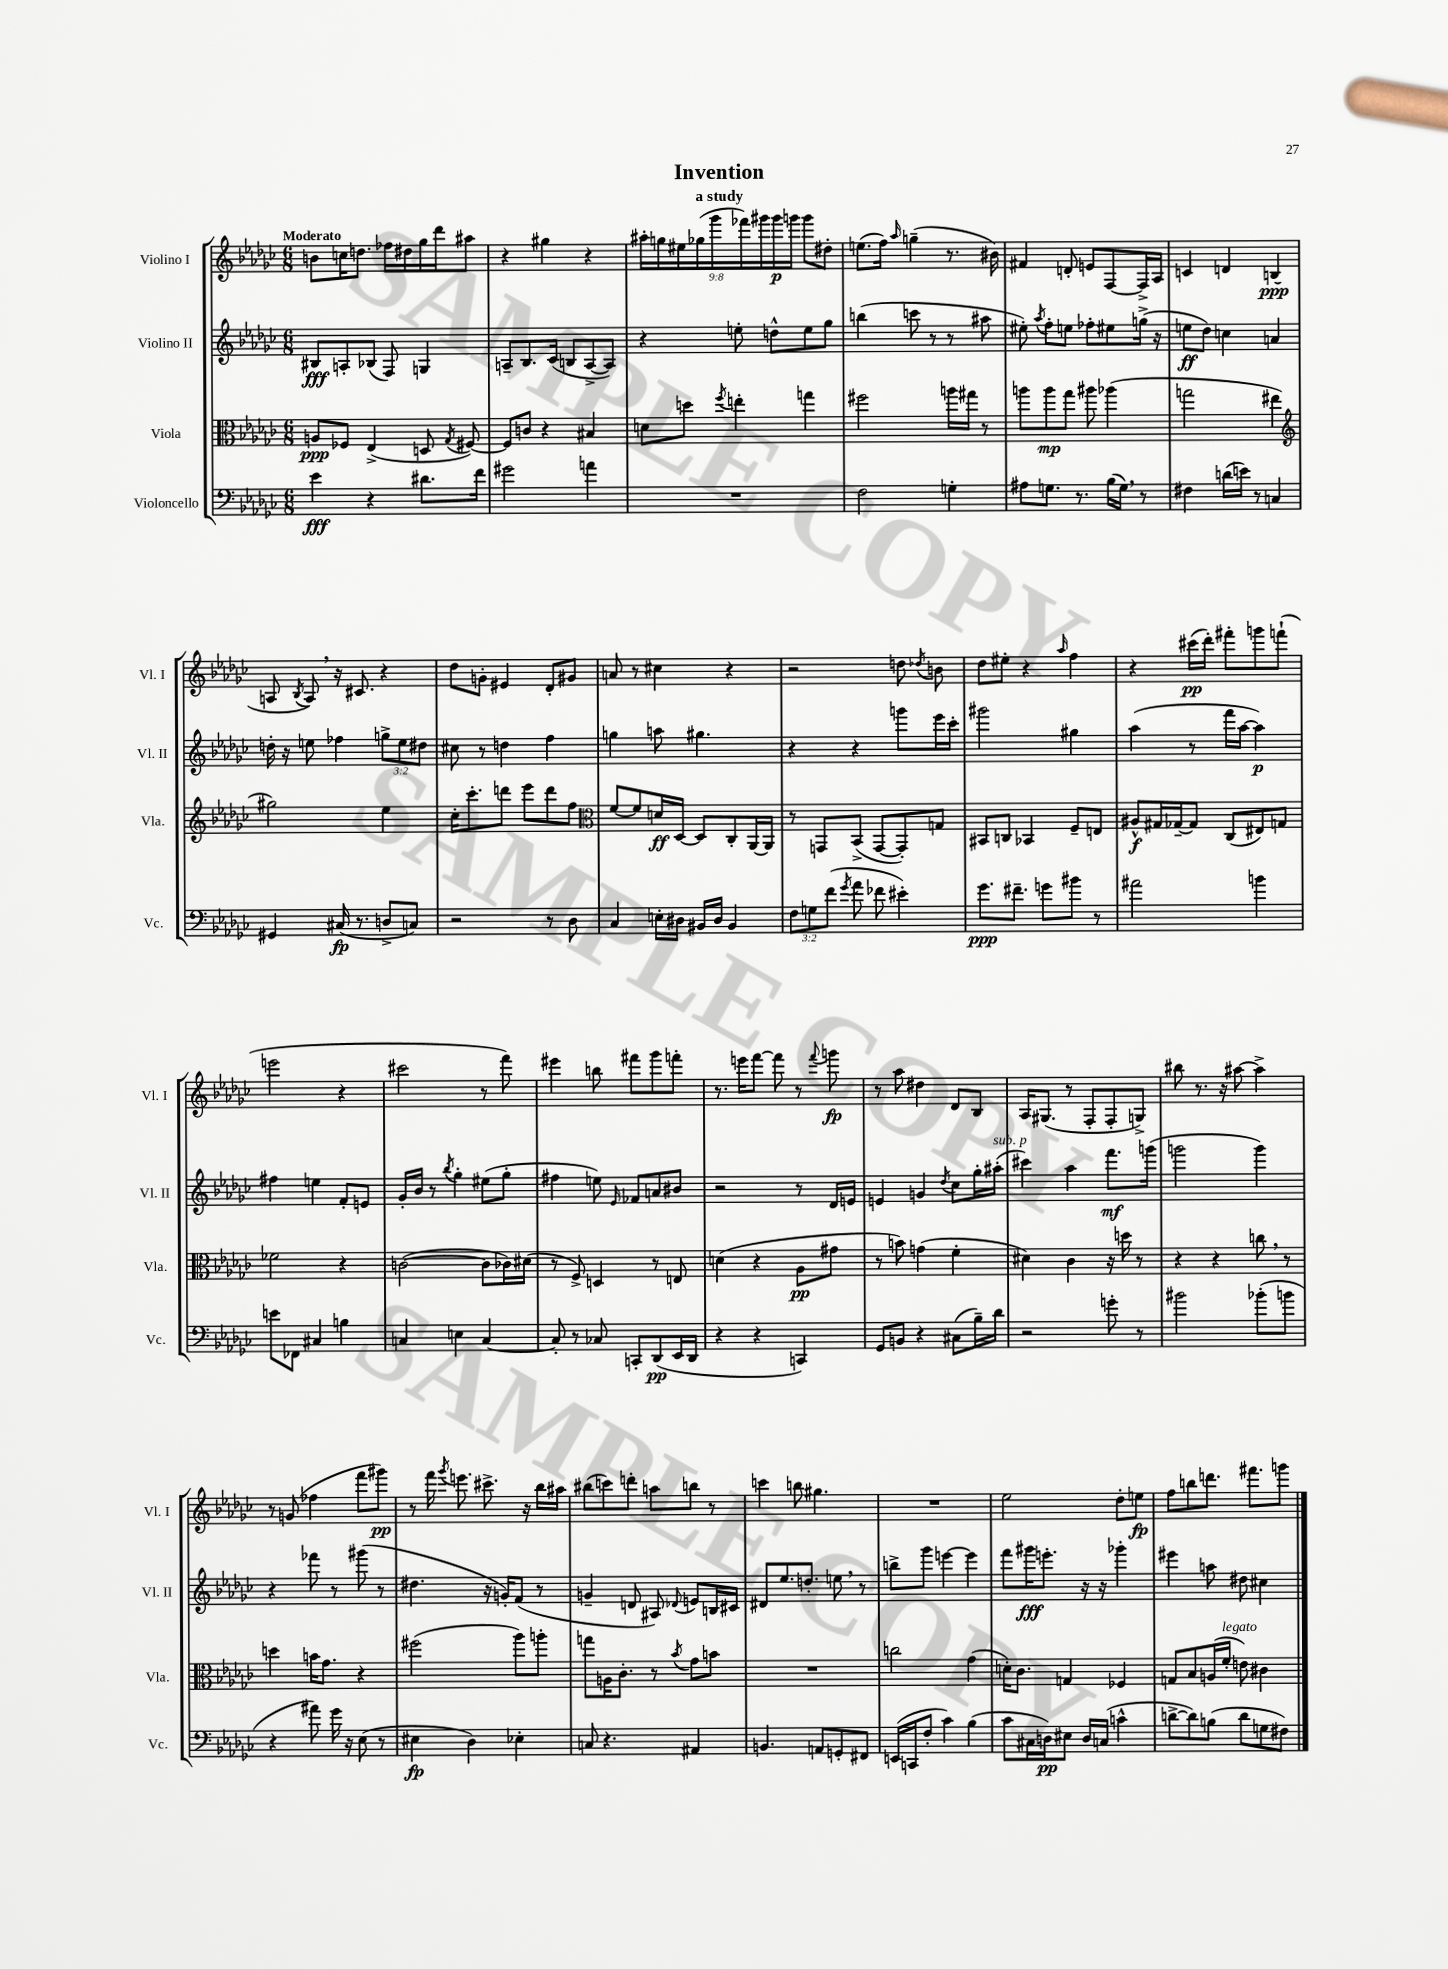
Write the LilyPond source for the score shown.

\header { title = "Invention" subtitle = "a study" }
<<
\new StaffGroup <<
\new Staff = "s0" \with { instrumentName = "Violino I" shortInstrumentName = "Vl. I" } {
    \clef treble \key ges \major \numericTimeSignature \time 6/8 \override Staff.TupletNumber.text = #tuplet-number::calc-fraction-text \tempo "Moderato"
    \autoBeamOff b'8[ c''16 d''8.] fes''16[ dis''16 ges''16 des'''16 ais''8] |
    r4 gis''4 r4 |
    \tuplet 9/8 { ais''16[-. g''16 eis''16 ges''16( ges'''16 fes'''16) gis'''16 gis'''16\p g'''16] } g'''8[ dis''8]-. |
    e''8.[( f''16]) \grace { aes''16 } g''4--( r8. bis'16) |
    fis'4 d'8-. e'8[ f8~ f16-> aes16] |
    c'4 d'4 b4\ppp( |
    a8 \acciaccatura { bes8 } a8) \breathe r16 cis'8. r4 |
    des''8[ g'8]-. eis'4 des'8[-. gis'8] |
    a'8 r8 cis''4 r4 |
    r2 d''8 \acciaccatura { des''8 } b'8 |
    des''8[ eis''8]-. r4 \grace { aes''16 } f''4 |
    r4 cis'''16[\pp( des'''16]-.) fis'''8[-. g'''8 f'''8]-!( |
    e'''2 r4 |
    cis'''2 r8 f'''8) |
    eis'''4 b''8 fis'''8[ ges'''8 f'''8]-. |
    r8. e'''16[ f'''8]~ f'''8 r8 \appoggiatura { f'''8 } g'''8\fp |
    r8 aes''8 dis''4 des'8[ bes8] |
    aes16[ gis8.]( r8 f8[-. f8-. g8]->) |
    bis''8 r8. r16 ais''8~ ais''4-> |
    r8 g'8( fes''4 f'''8[ gis'''8]\pp) |
    r8 f'''16 \acciaccatura { ges'''8 } e'''8. cis'''8.-> r16 bes''16[ ais''16] |
    bis''8[( c'''8) d'''8]-. a''8[ b''8] r8 |
    c'''4 b''8 gis''4. |
    R2. |
    ees''2 des''8[-. e''8]\fp |
    f''8[ b''8 d'''8.] fis'''8.[ g'''8] \bar "|." |
}
\new Staff = "s1" \with { instrumentName = "Violino II" shortInstrumentName = "Vl. II" } {
    \clef treble \key ges \major \numericTimeSignature \time 6/8 \override Staff.TupletNumber.text = #tuplet-number::calc-fraction-text
    \autoBeamOff bis8[\fff a8-. bes8]( f8) g4 |
    a8[-- bes8. ces'16]( b8[ a8~-> a8]) |
    r4 e''8-. d''8[-^ e''8 ges''8] |
    b''4( c'''8 r8 r8 ais''8 |
    eis''8-.) \acciaccatura { aes''8 } f''8[-. e''8] fes''8[-. eis''8 g''16]->( r16 |
    e''8[\ff des''8]) c''4 a'4 |
    d''16-. r16 e''8 fes''4 \tuplet 3/2 { g''8[-> e''8 dis''8] } |
    cis''8 r8 d''4 f''4 |
    g''4 a''8 gis''4. |
    r4 r4 g'''8[ ees'''16 ces'''16]-. |
    gis'''2 gis''4 |
    aes''4( r8 f'''16[ aes''16]~ aes''4\p) |
    fis''4 e''4 f'8[-. e'8] |
    ges'16[-. bes'16] r8 \acciaccatura { bes''8 } ges''4-. eis''8[( ges''8]-. |
    fis''4 e''8) \grace { ees'16 } fes'8[ a'8 bis'8] |
    r2 r8 des'16[ e'16] |
    e'4 g'4 \acciaccatura { des''8 } ces''8[ ges''16-. ais''16]-.^\markup { \italic "sub. p" }( |
    cis'''4) aes''4 f'''8.[\mf g'''16]( |
    g'''2 g'''4) |
    r4 fes'''8 r8 gis'''8( r8 |
    dis''4. r16 g'16[-.) f'8]( r8 |
    g'4-- d'8 ais8) \appoggiatura { des'8 } e'8[ b16 cis'16] |
    dis'8[ ees''8. d''8.]-. e''8 \breathe r8 |
    b''8[-> ges'''8] e'''4~ e'''4 |
    f'''8[ gis'''16\fff e'''8.]-. r16 r16 ges'''4-. |
    eis'''4 a''8 dis''8 cis''4 \bar "|." |
}
\new Staff = "s2" \with { instrumentName = "Viola" shortInstrumentName = "Vla." } {
    \clef alto \key ges \major \numericTimeSignature \time 6/8
    \autoBeamOff a8[\ppp fes8] ees4->( d8 \acciaccatura { ges8 } fis8~) |
    fis8[ c'8] r4 bis4 |
    d'8[ d''8] \acciaccatura { f''8 } e''4-. g''4 |
    fis''2 a''16[ gis''16] r8 |
    a''8[ a''8\mp ges''8] ais''8 aes''4( |
    g''2 eis''4 |
    \clef treble gis''2) ees''4 |
    ces''16[-. ces'''8.-. d'''8] ees'''8[ d'''8 f''8] |
    \clef alto f'8[~ f'8 d'16\ff des16]~ des8[ ces8-. aes,16~ aes,16] |
    r8 g,8[ bes,8]->( g,8[~ g,8-.) g8] |
    bis,8[ c8] bes,4 f8[-- e8] |
    ais8[-^\f gis16 ges16~-- ges8] ces8[( eis8) g8] |
    fes'2 r4 |
    c'2~( c'8[ ces'16) dis'16]( |
    r8 f8->) d4 r8 e8 |
    d'4( r4 aes8[\pp gis'8] |
    r8 b'8) g'4( f'4-. |
    dis'4) ces'4 r16 d''16 r8 |
    r4 r4 c''8 \breathe r8 |
    d''4 b'16[ ges'8.] r4 |
    fis''2( aes''8[) a''8]-. |
    g''8[ a16 ces'8.]-. r8 \acciaccatura { bes'8 } ges'8[ b'8] |
    R2. |
    c''2 ges'4( |
    d'16[-.) ces'8.] g4 fes4 |
    g8[ bes8 a16( f'16]-.^\markup { \italic "legato" } e'8) cis'4 \bar "|." |
}
\new Staff = "s3" \with { instrumentName = "Violoncello" shortInstrumentName = "Vc." } {
    \clef bass \key ges \major \numericTimeSignature \time 6/8 \override Staff.TupletNumber.text = #tuplet-number::calc-fraction-text
    \autoBeamOff ees'4\fff r4 dis'8.[ f'16] |
    gis'2 a'4 |
    R2. |
    f2 g4-. |
    ais8[ g8.] r8. bes16[( g16]) \breathe r8 |
    fis4 d'16[( e'16]) r8 c4 |
    gis,4 cis16\fp( r8. d8[-> c8]) |
    r2 r8 des8 |
    ces4 e16[-. dis16] bis,16[ dis16] bis,4 |
    \tuplet 3/2 { f8[ g8 f'8]( } \acciaccatura { ges'8 } aes'8 fes'8 eis'4-.) |
    ges'8.[\ppp fis'8.]-- g'8[ bis'8] r8 |
    ais'2 b'4 |
    e'8[ fes,8] cis4 b4 |
    c4 e4 c4~ |
    c8-. r8 ces8 c,8[-. des,8\pp( ees,16 des,16] |
    r4 r4 c,4) |
    ges,8[ b,8] r4 cis8[( bes16--) des'16] |
    r2 g'8-. r8 |
    bis'2 bes'8[-.( b'8] |
    r4 ais'8) ges'16 r16 ees8( r8 |
    eis4\fp des4) ees4-. |
    c8 r4. ais,4 |
    b,4. a,8[ g,8-. fis,8] |
    e,16[( c,16 f8]-. ces'4) bes4( |
    ces'8[ cis16 d16\pp) eis8] d16[ c16]( c'4-^ |
    d'8[~-> d'8) b8]( d'8[ g8 fis8]) \bar "|." |
}
>>
>>
\layout { \context { \Score \remove "Bar_number_engraver" } }
